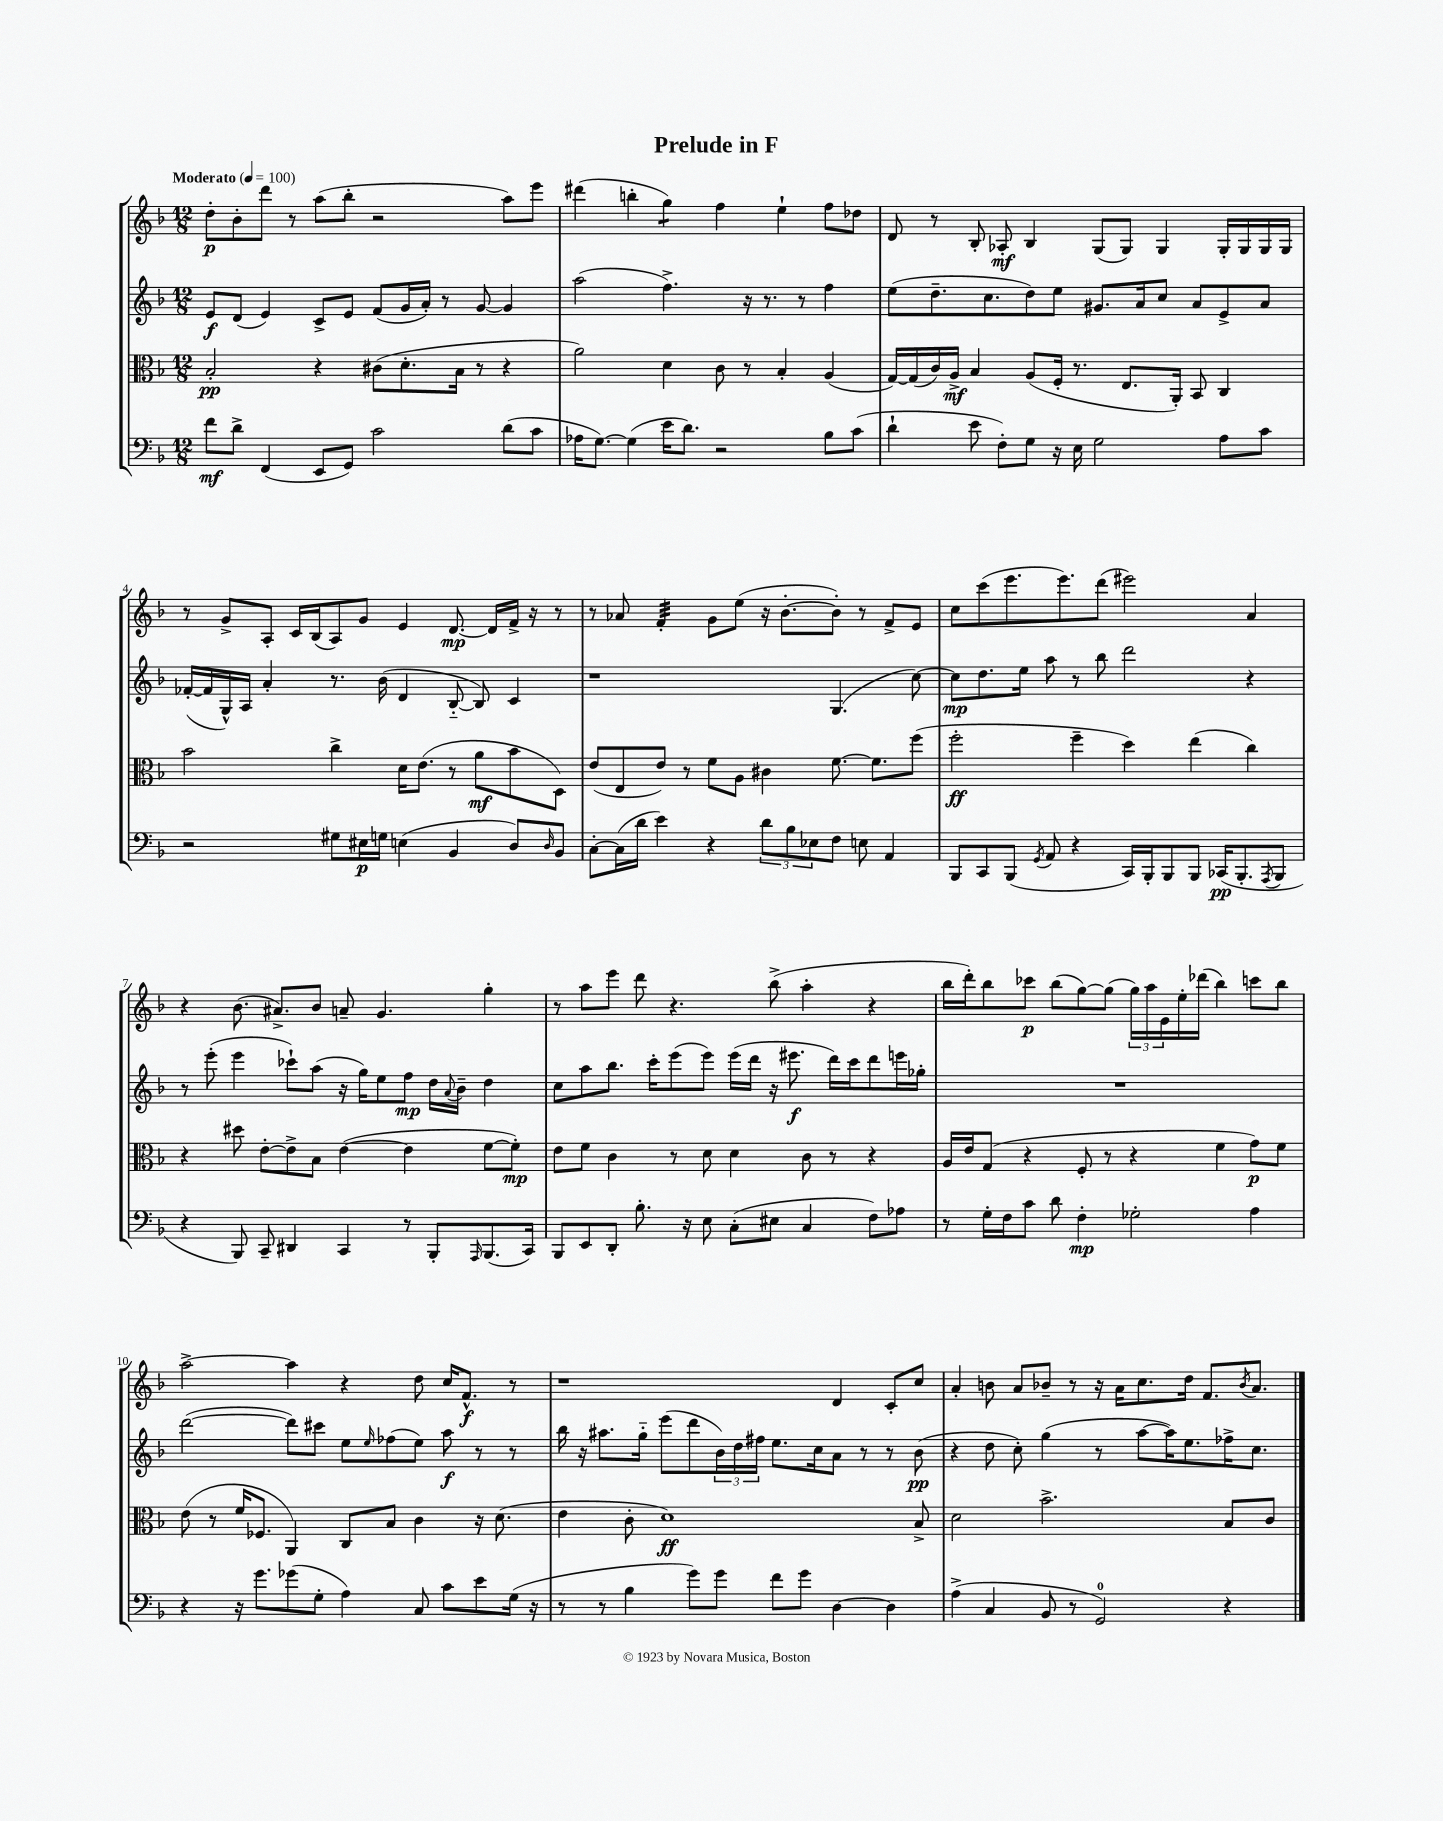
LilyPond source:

\header { title = "Prelude in F" }
<<
\new StaffGroup <<
\new Staff = "s0" {
    \clef treble \key f \major \numericTimeSignature \time 12/8 \tempo "Moderato" 4 = 100
    d''8-.\p bes'8-. d'''8 r8 a''8( bes''8-. r2 a''8) e'''8 |
    dis'''4( b''4-. g''4:8) f''4 e''4-! f''8 des''8 |
    d'8 r8 bes8-. aes8-.\mf bes4 g8( g8) g4 g16-. g16 g16 g16 |
    r8 g'8-> a8-. c'16 bes16( a8) g'8 e'4 d'8.~\mp d'16 f'16-> r16 r8 |
    r8 aes'8 f'4:32-. g'8 e''8( r16 bes'8.~-. bes'8-.) r8 f'8-> e'8 |
    c''8 c'''8( e'''8. e'''8.) d'''8( eis'''2) a'4 |
    r4 bes'8.( ais'8.->) bes'8 a'8-- g'4. g''4-. |
    r8 a''8 e'''8 d'''8 r4. bes''8->( a''4-. r4 |
    bes''16 d'''16-.) bes''8 ces'''8\p bes''8( g''8~) g''8( \tuplet 3/2 { g''16) a''16 e'16 } e''16-. des'''16( bes''4) c'''8 bes''8 |
    a''2~-> a''4 r4 d''8 c''16 f'8.-^\f r8 |
    r1 d'4 c'8-. c''8 |
    a'4-. b'8 a'8 bes'8-- r8 r16 a'16 c''8. d''16 f'8. \acciaccatura { bes'8 } a'8. \bar "|." |
}
\new Staff = "s1" {
    \clef treble \key f \major \numericTimeSignature \time 12/8
    e'8\f d'8( e'4) c'8-> e'8 f'8( g'16 a'16-.) r8 g'8~ g'4 |
    a''2( f''4.->) r16 r8. r8 f''4 |
    e''8( d''8.-- c''8. d''8) e''8 gis'8. a'16 c''8 a'8 e'8-> a'8 |
    fes'16~-.( fes'16 g16-^) a16 a'4-. r8. bes'16( d'4 bes8~-_ bes8) c'4 |
    r1 g4.( c''8~) |
    c''8\mp d''8. e''16 a''8 r8 bes''8 d'''2 r4 |
    r8 e'''8-.( e'''4 ces'''8-!) a''8( r16 g''16) e''8 f''8\mp d''16 \appoggiatura { a'8 } bes'16-- d''4 |
    c''8 a''8 bes''8. c'''16-. e'''8( e'''8) e'''16( d'''16 r16 eis'''8.\f d'''16) c'''16 d'''8 e'''16 ges''16-. |
    R1. |
    d'''2~( d'''8) cis'''8 e''8 \grace { e''16 } fes''8( e''8) a''8\f r8 r8 |
    bes''16 r16 ais''8. g''16-_ e'''8( d'''8 \tuplet 3/2 { bes'16) d''16 fis''16 } e''8. c''16 a'8 r8 r8 bes'8\pp( |
    r4 d''8 c''8-.) g''4( r8 a''8~ a''16) e''8. fes''16-> c''8. \bar "|." |
}
\new Staff = "s2" {
    \clef alto \key f \major \numericTimeSignature \time 12/8
    bes2-.\pp r4 cis'8( d'8.-. bes16 r8 r4 |
    a'2) d'4 c'8 r8 bes4-. a4( |
    g16~) g16( c'16) a16->\mf bes4 a8( f16-. r8. e8. a,16-.) bes,8 c4 |
    bes'2 c''4-> d'16 e'8.( r8 a'8\mf bes'8 d8) |
    e'8( e8 e'8) r8 f'8 a8 cis'4 f'8.~ f'8. f''8( |
    f''2-.\ff f''4-- d''4) e''4( c''4) |
    r4 dis''8 e'8~-. e'8-> bes8 e'4~( e'4 f'8~ f'8-.\mp) |
    e'8 f'8 c'4 r8 d'8 d'4 c'8 r8 r4 |
    a16 e'16 g8( r4 f8-. r8 r4 f'4 g'8\p) f'8 |
    e'8( r8 f'16 fes8. a,4) c8 bes8 c'4 r16 d'8.( |
    e'4 c'8-. d'1\ff) bes8-> |
    d'2 bes'2.-> bes8 c'8 \bar "|." |
}
\new Staff = "s3" {
    \clef bass \key f \major \numericTimeSignature \time 12/8
    f'8\mf d'8-> f,4( e,8 g,8) c'2 d'8( c'8 |
    aes16 g8.~) g4( e'16 d'8.) r2 bes8 c'8( |
    d'4-! e'8 f8-.) g8 r16 e16 g2 a8 c'8 |
    r2 gis8 eis16\p g16 e4( bes,4 d8) \grace { d16 } bes,8 |
    c8~-. c16( d'16 e'4) r4 \tuplet 3/2 { d'8 bes8 ees8 } f8 e8 a,4 |
    bes,,8 c,8 bes,,8( \acciaccatura { g,8 } a,8 r4 c,16) bes,,16-. bes,,8 bes,,8 ces,16\pp( bes,,8.-. \acciaccatura { a,,8 } bes,,8 |
    r4 bes,,8) c,8-- dis,4 c,4 r8 bes,,8-. \grace { a,,16 } bes,,8.( c,16) |
    bes,,8 e,8 d,8-. bes8.-. r16 e8 c8-.( eis8 c4 f8) aes8 |
    r8 g16-. f16 c'8 d'8 f4-.\mp ges2-. a4 |
    r4 r16 g'8. ges'8( g8-. a4) c8 c'8 e'8 g16( r16 |
    r8 r8 bes4 g'8) g'8 f'8 g'8 d4~ d4 |
    a4->( c4 bes,8 r8 g,2-0) r4 \bar "|." |
}
>>
>>
